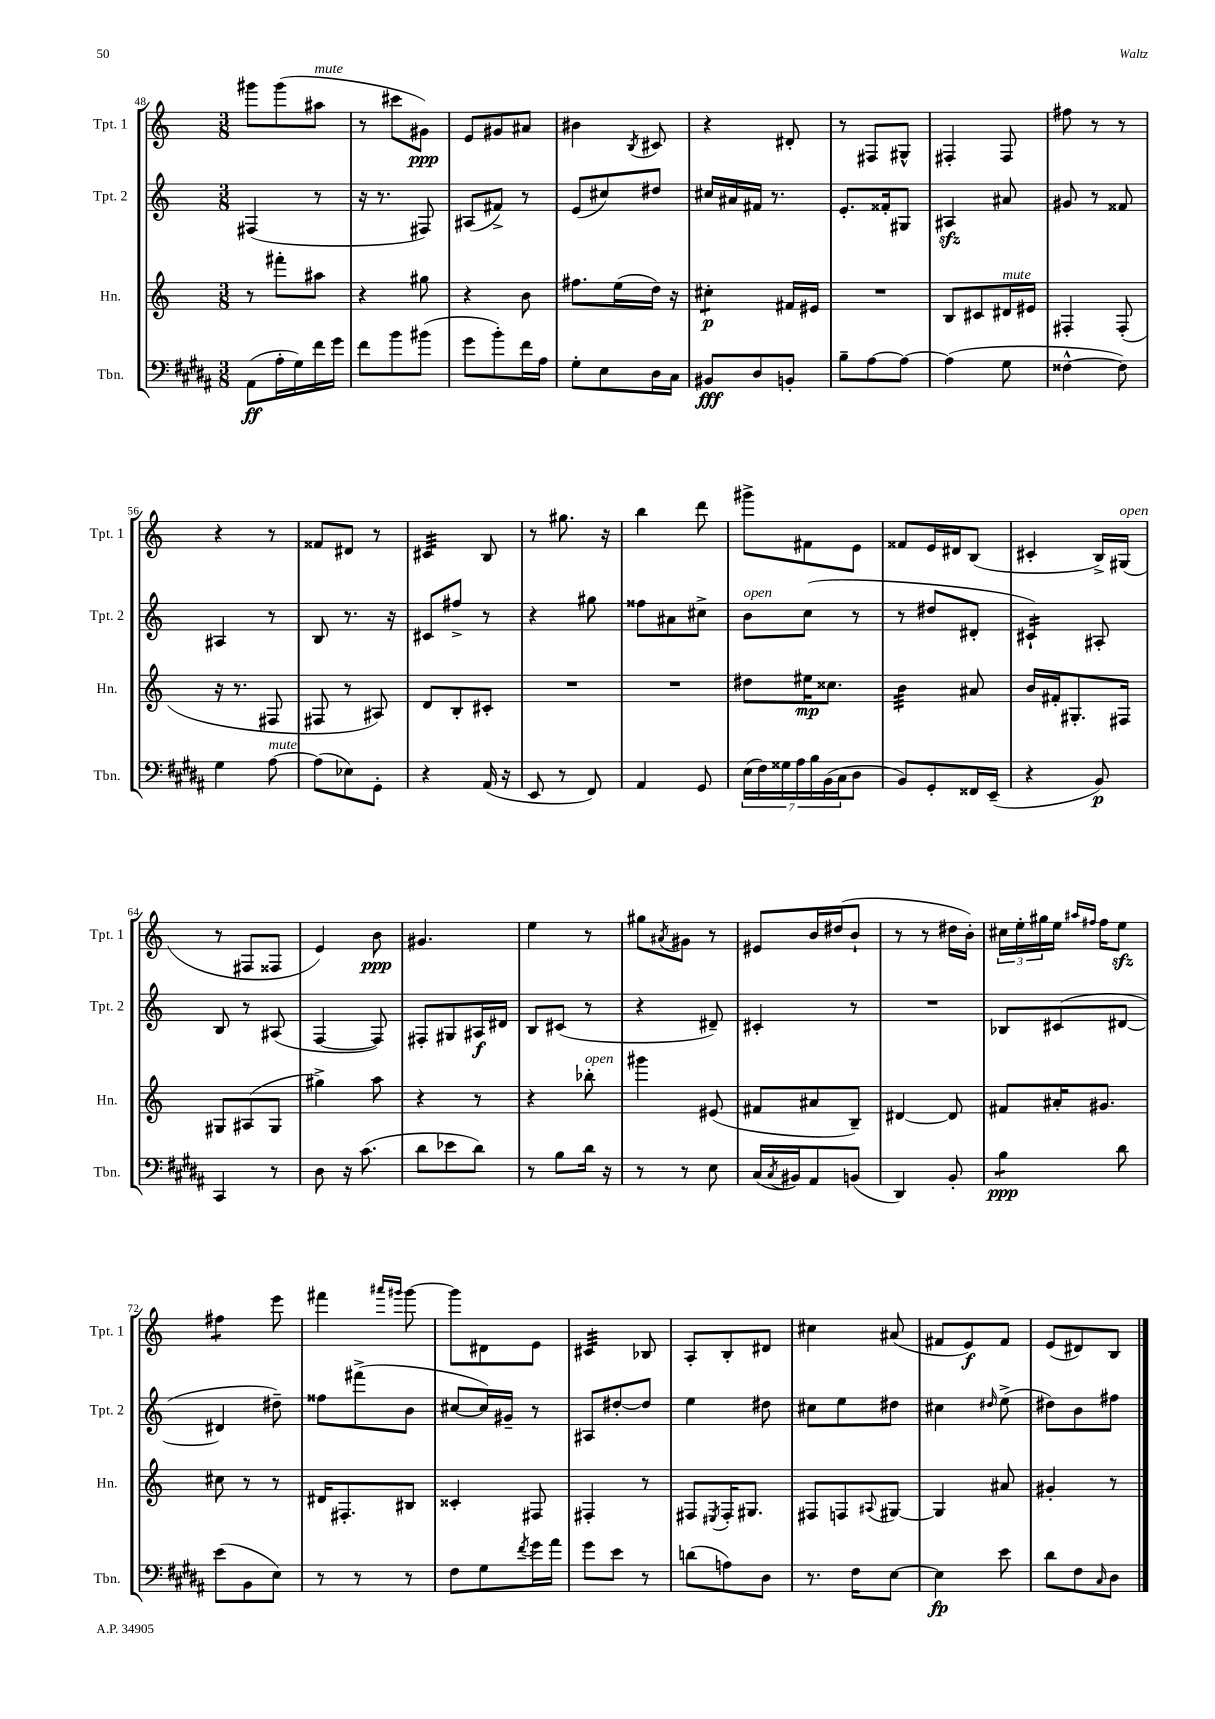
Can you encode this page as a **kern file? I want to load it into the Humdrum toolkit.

**kern	**kern	**kern	**kern
*staff4	*staff3	*staff2	*staff1
*clefF4	*clefG2	*clefG2	*clefG2
*k[f#c#g#d#a#]	*k[]	*k[]	*k[]
*M3/8	*M3/8	*M3/8	*M3/8
(8AA#\L	8r	(4F#/	8ggg#\L
16A#'\L	8fff#'\L	.	(8ggg#\
16G#\)	.	.	.
16f#\	8aa#\J	8r	8aa#\J
16g#\JJ	.	.	.
=	=	=	=
8f#\L	4r	16r	8r
.	.	8.r	.
8b\	.	.	8ccc#\L
(8b#\J	8gg#\	8F#/)	8g#\J)
=	=	=	=
8g#\L	4r	(8A#/L	8e/L
8b'\)	.	8f#^/J)	8g#/
16f#\L	8b\	8r	8a#/J
16A#\JJ	.	.	.
=	=	=	=
8G#'\L	8.ff#\L	(8e/L	4b#\
8E\	.	8cc#/)	.
.	(16ee\L	.	.
.	.	.	8qB/
16D#\L	16dd\JJ)	8dd#/J	8c#/
16C#\JJ	16r	.	.
=	=	=	=
8BB#/L	4cc#'\	16cc#/LL	4r
.	.	16a#/	.
8D#/	.	16f#/JJ	.
.	.	8.r	.
8BB'/J	16f#/LL	.	8d#'/
.	16e#/JJ	.	.
=	=	=	=
8B~\L	4.r	8.e'/L	8r
[8A#\	.	.	8F#/L
.	.	16f##'/k	.
8A#\_J	.	8G#/J	8G#^^/J
=	=	=	=
(4A#\]	8B/L	4A#/	4F#'/
.	8c#/	.	.
8G#\	16d#/L	8a#/	8F#/
.	16e#/JJ	.	.
=	=	=	=
[4F##^^\	4F#'/	8g#/	8ff#\
.	.	8r	8r
8F##\])	(8F#'/	8f##/	8r
=	=	=	=
4G#\	16r	4A#/	4r
.	8.r	.	.
[8A#\	8F#/	8r	8r
=	=	=	=
(8A#\]L	8F#/	8B/	8f##/L
8E-\)	8r	8.r	8d#/J
8GG#'\J	8A#/)	.	8r
.	.	16r	.
=	=	=	=
4r	8d/L	8c#/L	4c#/
.	8B'/	8ff#^/J	.
(16AA#/	8c#'/J	8r	8B/
16r	.	.	.
=	=	=	=
8EE/	4.r	4r	8r
8r	.	.	8.gg#\
8FF#/)	.	8gg#\	.
.	.	.	16r
=	=	=	=
4AA#/	4.r	8ff##\L	4bb\
.	.	8a#\	.
8GG#/	.	8cc#^\J	8ddd\
=	=	=	=
(28E\LL	8dd#\L	8b\L	8ggg#^\L
28F#\)	.	.	.
28G##\	.	.	.
28A#\	.	.	.
.	16ee#\K	(8cc\J	8f#\
28B\	.	.	.
(28BB\	.	.	.
.	8.cc##\J	.	.
28C#\J	.	.	.
8D#\J	.	8r	8e\J
=	=	=	=
8BB/L)	4b\	8r	8f##/L
8GG#'/	.	8dd#/L	16e/L
.	.	.	16d#/J
16FF##/L	8a#/	8d#'/J	(8B/J
(16EE~/JJ	.	.	.
=	=	=	=
4r	16b/LL	4c#`/)	4c#'/
.	16f#'/J	.	.
.	8.G#'/	.	.
8BB/)	.	8A#'/	16B^/LL)
.	16F#/Jk	.	(16G#/JJ
=	=	=	=
4CC#/	8G#/L	8B/	8r
.	(8A#/	8r	8F#/L
8r	8G#/J	(8A#/	8F##/J
=	=	=	=
8D#\	4gg#^\)	[4F/	4e/)
16r	.	.	.
(8.c#\	.	.	.
.	8aa\	8F/])	8b\
=	=	=	=
8d#\L	4r	8F#'/L	4.g#/
8e-\	.	8G#/	.
8d#\J)	8r	16A#/L	.
.	.	16d#/JJ	.
=	=	=	=
8r	4r	8B/L	4ee\
8B\L	.	(8c#/J	.
16d#\Jk	8bb-'\	8r	8r
16r	.	.	.
=	=	=	=
8r	4ggg#\	4r	8gg#\L
.	.	.	8qa#/
8r	.	.	8g#\J
8E\	(8e#/	8d#~/)	8r
=	=	=	=
(16C#/LL	8f#/L	4c#'/	8e#/L
8qC#/	.	.	.
16BB#/J)	.	.	.
8AA#/	8a#/	.	16b/L
.	.	.	(16dd#/J
(8BB/J	8B~/J)	8r	8b`/J
=	=	=	=
4DD#/)	[4d#/	4.r	8r
.	.	.	8r
8BB'/	8d#/]	.	16dd#\LL
.	.	.	16b'\JJ)
=	=	=	=
4B\	8f#/L	8B-/L	24cc#\LL
.	.	.	24ee'\
.	.	.	24gg#\
.	16a#'/K	(8c#/	16ee\JJ
.	.	.	16qqaa#/LL
.	.	.	16qqff#/JJ
.	8.g#/J	.	16ff#\LK
8d#\	.	[8d#/J	8ee\J
=	=	=	=
(8e\L	8cc#\	4d#/]	4ff#\
8BB\	8r	.	.
8E\J)	8r	8dd#~\)	8eee\
=	=	=	=
8r	16d#/LK	8ff##\L	4fff#\
.	8.F#'/	.	.
8r	.	(8fff#^\	.
.	.	.	16qqaaa#/LL
.	.	.	16qqggg#/JJ
8r	8B#/J	8b\J	[8ggg#\
=	=	=	=
8F#\L	4c##'/	[8cc#/L	8ggg#\]L
8G#\	.	16cc#/]L)	8d#\
.	.	16g#~/JJ	.
8qf#/	.	.	.
16g#\L	8F#/	8r	8e\J
16a#\JJ	.	.	.
=	=	=	=
8g#\L	4F#'/	8A#/L	4c#/
8e\J	.	[8dd#'/	.
8r	8r	8dd#/]J	8B-/
=	=	=	=
(8d\L	8F#/L	4ee\	8A'/L
.	8qE#/	.	.
8A\)	16F#'/K	.	8B'/
.	8.G#/J	.	.
8D#\J	.	8dd#\	8d#/J
=	=	=	=
8.r	8F#/L	8cc#\L	4cc#\
.	8F/	8ee\	.
16F#\LK	.	.	.
.	8qqA#/	.	.
[8E\J	[8G#/J	8dd#\J	(8a#/
=	=	=	=
4E\]	4G#/]	4cc#\	8f#/L
.	.	.	8e/)
.	.	16qqdd#/	.
8e\	8a#/	(8ee^\	8f#/J
=	=	=	=
8d#\L	4g#'/	8dd#\L)	(8e/L
8F#\	.	8b\	8d#/)
16qqC#/	.	.	.
8D#\J	8r	8ff#\J	8B/J
==	==	==	==
*-	*-	*-	*-
